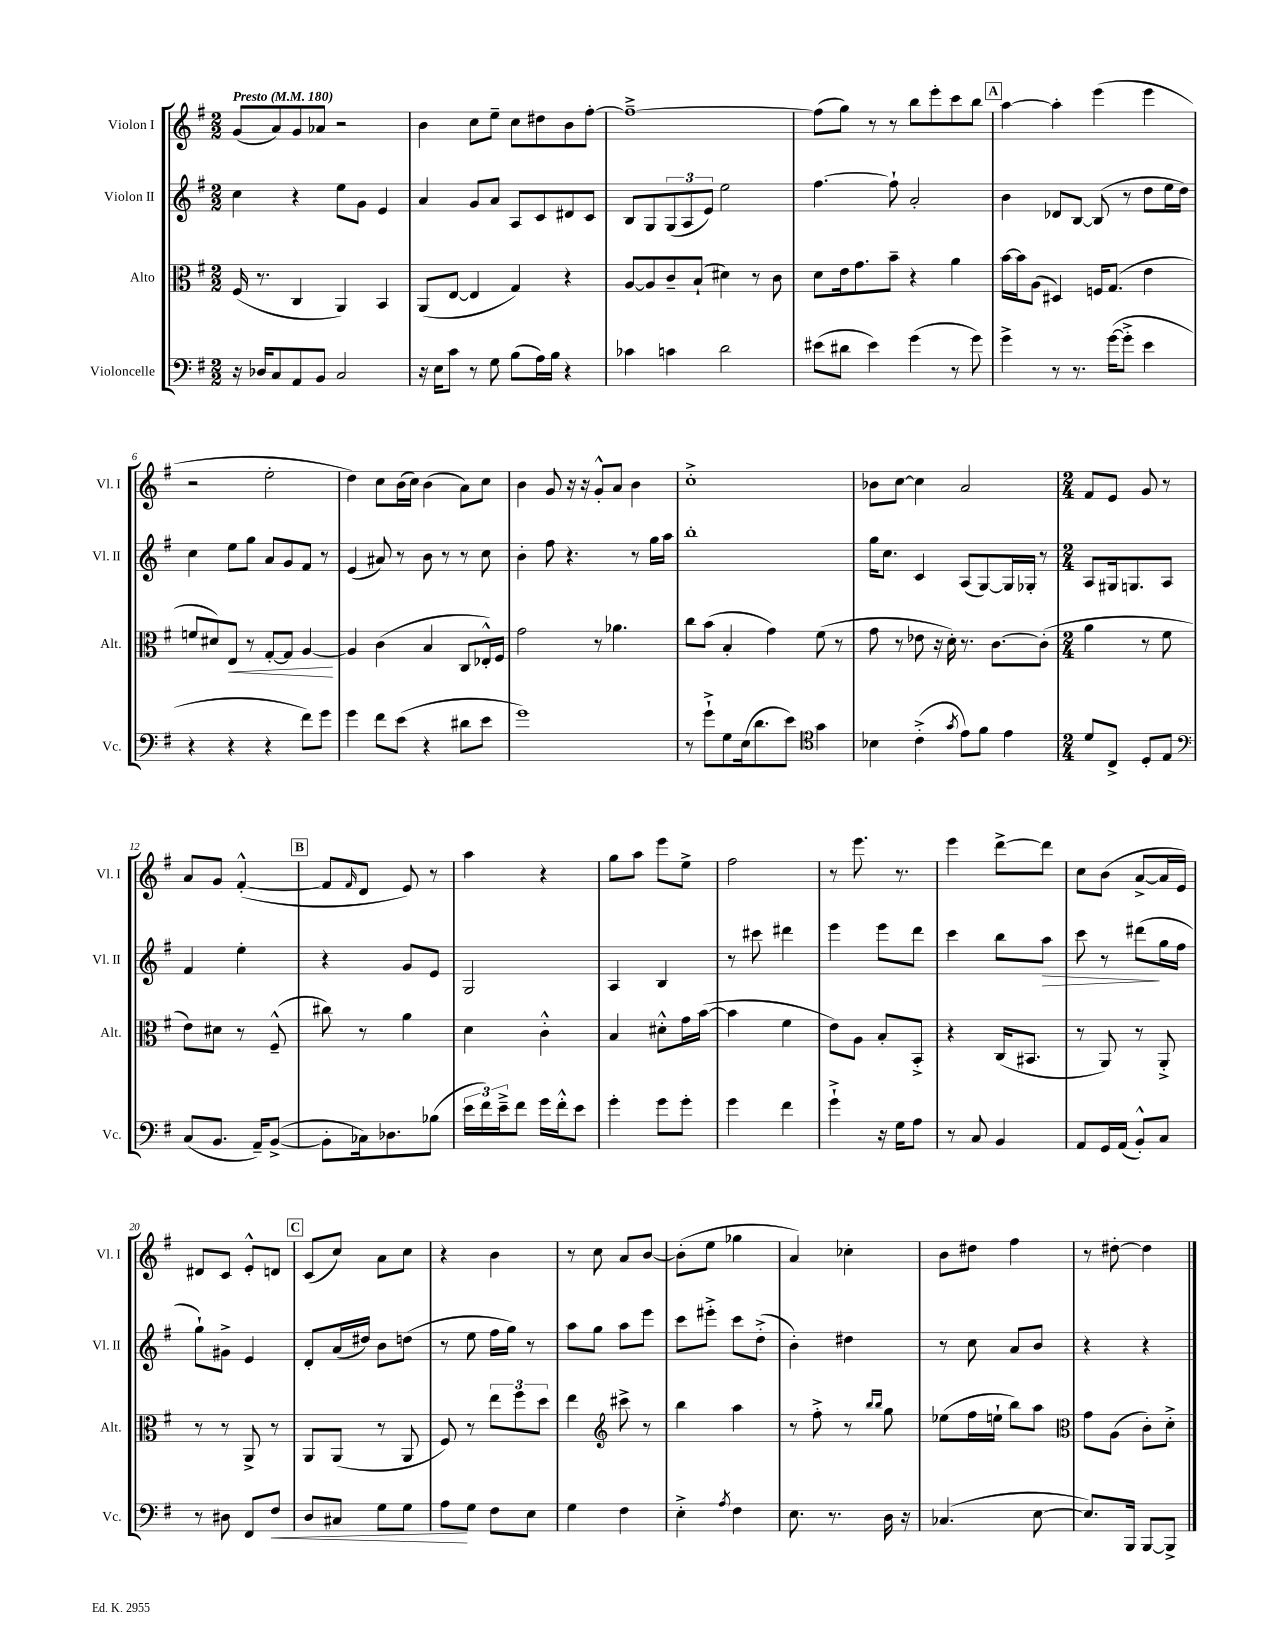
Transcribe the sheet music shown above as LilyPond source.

<<
\new StaffGroup <<
\new Staff = "s0" \with { instrumentName = "Violon I" shortInstrumentName = "Vl. I" } {
    \clef treble \key g \major \numericTimeSignature \time 2/2 \tempo "Presto" 4 = 180
    g'8( a'8) g'8 aes'8 r2 |
    b'4 c''8 e''8-- c''8 dis''8 b'8 fis''8~-. |
    fis''1~---> |
    fis''8( g''8) r8 r8 b''8 e'''8-. c'''8 b''8 |
    \mark \markup { \box "A" } a''4~ a''4-. e'''4( e'''4 |
    r2 e''2-. |
    d''4) c''8 b'16( c''16) b'4( a'8) c''8 |
    b'4 g'8 r16 r16 g'8-.-^ a'8 b'4 |
    c''1-.-> |
    bes'8 c''8~ c''4 a'2 |
    \numericTimeSignature \time 2/4 fis'8 e'8 g'8 r8 |
    a'8 g'8 fis'4~-.-^( |
    \mark \markup { \box "B" } fis'8 \grace { fis'16 } d'8 e'8) r8 |
    a''4 r4 |
    g''8 a''8 e'''8 e''8-> |
    fis''2 |
    r8 e'''8. r8. |
    e'''4 d'''8~-> d'''8 |
    c''8 b'8( a'8~-> a'16 e'16) |
    dis'8 c'8 e'8-.-^ d'8 |
    \mark \markup { \box "C" } c'8( c''8) a'8 c''8 |
    r4 b'4 |
    r8 c''8 a'8 b'8~ |
    b'8-.( e''8 ges''4 |
    a'4) ces''4-. |
    b'8 dis''8 fis''4 |
    r8 dis''8~-. dis''4 \bar "|." |
}
\new Staff = "s1" \with { instrumentName = "Violon II" shortInstrumentName = "Vl. II" } {
    \clef treble \key g \major \numericTimeSignature \time 2/2
    c''4 r4 e''8 g'8 e'4 |
    a'4 g'8 a'8 a8 c'8 dis'8 c'8 |
    b8 g8 \tuplet 3/2 { g8( a8 e'8) } e''2 |
    fis''4.~ fis''8-! a'2-. |
    \mark \markup { \box "A" } b'4 des'8 b8~ b8( r8 d''8 e''16 d''16) |
    c''4 e''8 g''8 a'8 g'8 fis'8 r8 |
    e'4( ais'8) r8 b'8 r8 r8 c''8 |
    b'4-. fis''8 r4. r8 g''16 a''16 |
    b''1-. |
    g''16 c''8. c'4 a8( g8~) g16 ges16-. r8 |
    \numericTimeSignature \time 2/4 a8 gis16 g8. a8 |
    fis'4 e''4-. |
    \mark \markup { \box "B" } r4 g'8 e'8 |
    g2 |
    a4 b4 |
    r8 cis'''8 dis'''4 |
    e'''4 e'''8 d'''8 |
    c'''4 b''8 a''8\> |
    c'''8 r8 dis'''8\!( g''16 fis''16 |
    g''8-!) gis'8-> e'4 |
    \mark \markup { \box "C" } d'8-. a'16( dis''16) b'8 d''8( |
    r8 e''8 fis''16 g''16) r8 |
    a''8 g''8 a''8 e'''8 |
    c'''8 eis'''8-.-> c'''8 d''8-.->( |
    b'4-.) dis''4 |
    r8 c''8 a'8 b'8 |
    r4 r4 \bar "|." |
}
\new Staff = "s2" \with { instrumentName = "Alto" shortInstrumentName = "Alt." } {
    \clef alto \key g \major \numericTimeSignature \time 2/2
    fis16( r8. c4 a,4) b,4 |
    a,8( e8~ e4 g4) r4 |
    a8~ a8 c'8-- b8-!( dis'4) r8 c'8 |
    d'8 e'16 g'8. b'8-- r4 a'4 |
    \mark \markup { \box "A" } b'16~ b'16 a8( dis4) f16 g8.( e'4 |
    f'8 dis'8) e8\< r8 g8~-. g8 a4~\! |
    a4 c'4( b4 c8 ees16-.-^) fis16 |
    g'2 r8 aes'4. |
    c''8 b'8( b4-. g'4) fis'8( r8 |
    g'8 r8 ees'8 r16 d'16-.) r8. c'8.~ c'8-.( |
    \numericTimeSignature \time 2/4 a'4 r8 fis'8 |
    e'8) dis'8 r8 fis8---^( |
    \mark \markup { \box "B" } cis''8) r8 a'4 |
    d'4 c'4-.-^ |
    b4 dis'8-.-^ g'16 b'16~( |
    b'4 fis'4 |
    e'8) a8 b8-. b,8-.-> |
    r4 c16( bis,8. |
    r8 a,8) r8 a,8-.-> |
    r8 r8 a,8-> r8 |
    \mark \markup { \box "C" } a,8 a,8( r8 a,8 |
    fis8) r8 \tuplet 3/2 { e''8 fis''8 d''8 } |
    e''4 \clef treble cis'''8-> r8 |
    b''4 a''4 |
    r8 fis''8-.-> r8 \grace { b''16 b''16 } g''8 |
    ees''8( fis''16 e''16-! b''8) a''8 |
    \clef alto g'8 a8( c'8-.) d'8-.-> \bar "|." |
}
\new Staff = "s3" \with { instrumentName = "Violoncelle" shortInstrumentName = "Vc." } {
    \clef bass \key g \major \numericTimeSignature \time 2/2
    r16 des16 c8 a,8 b,8 c2 |
    r16 e16 c'8 r8 g8 b8( a16) b16 r4 |
    ces'4 c'4 d'2 |
    eis'8( dis'8 eis'4) g'4( r8 g'8) |
    \mark \markup { \box "A" } g'4-> r8 r8. g'16~( g'8-.-> e'4 |
    r4 r4 r4 fis'8) g'8 |
    g'4 fis'8 e'8( r4 dis'8 e'8 |
    g'1) |
    r8 g'8-!-> g8 e16( d'8. e'8) g'4 |
    \clef tenor bes4 c'4-.->( \acciaccatura { g'8 } e'8) fis'8 e'4 |
    \numericTimeSignature \time 2/4 d'8 c8-> d8-. e8 |
    \clef bass c8( b,8. a,16--) b,8~->( |
    \mark \markup { \box "B" } b,8-. ces16) des8. bes8( |
    \tuplet 3/2 { e'16 fis'16) e'16---> } fis'8 g'16 fis'16-.-^ e'8 |
    g'4-. g'8 g'8-. |
    g'4 fis'4 |
    g'4-!-> r16 g16 a8 |
    r8 c8 b,4 |
    a,8 g,16 a,16( b,8-.-^) c8 |
    r8 dis8 fis,8 fis8\< |
    \mark \markup { \box "C" } d8 cis8 g8 g8 |
    a8\! g8 fis8 e8 |
    g4 fis4 |
    e4-.-> \acciaccatura { a8 } fis4 |
    e8. r8. d16 r16 |
    ces4.( e8~ |
    e8.) b,,16 b,,8~ b,,8-> \bar "|." |
}
>>
>>
